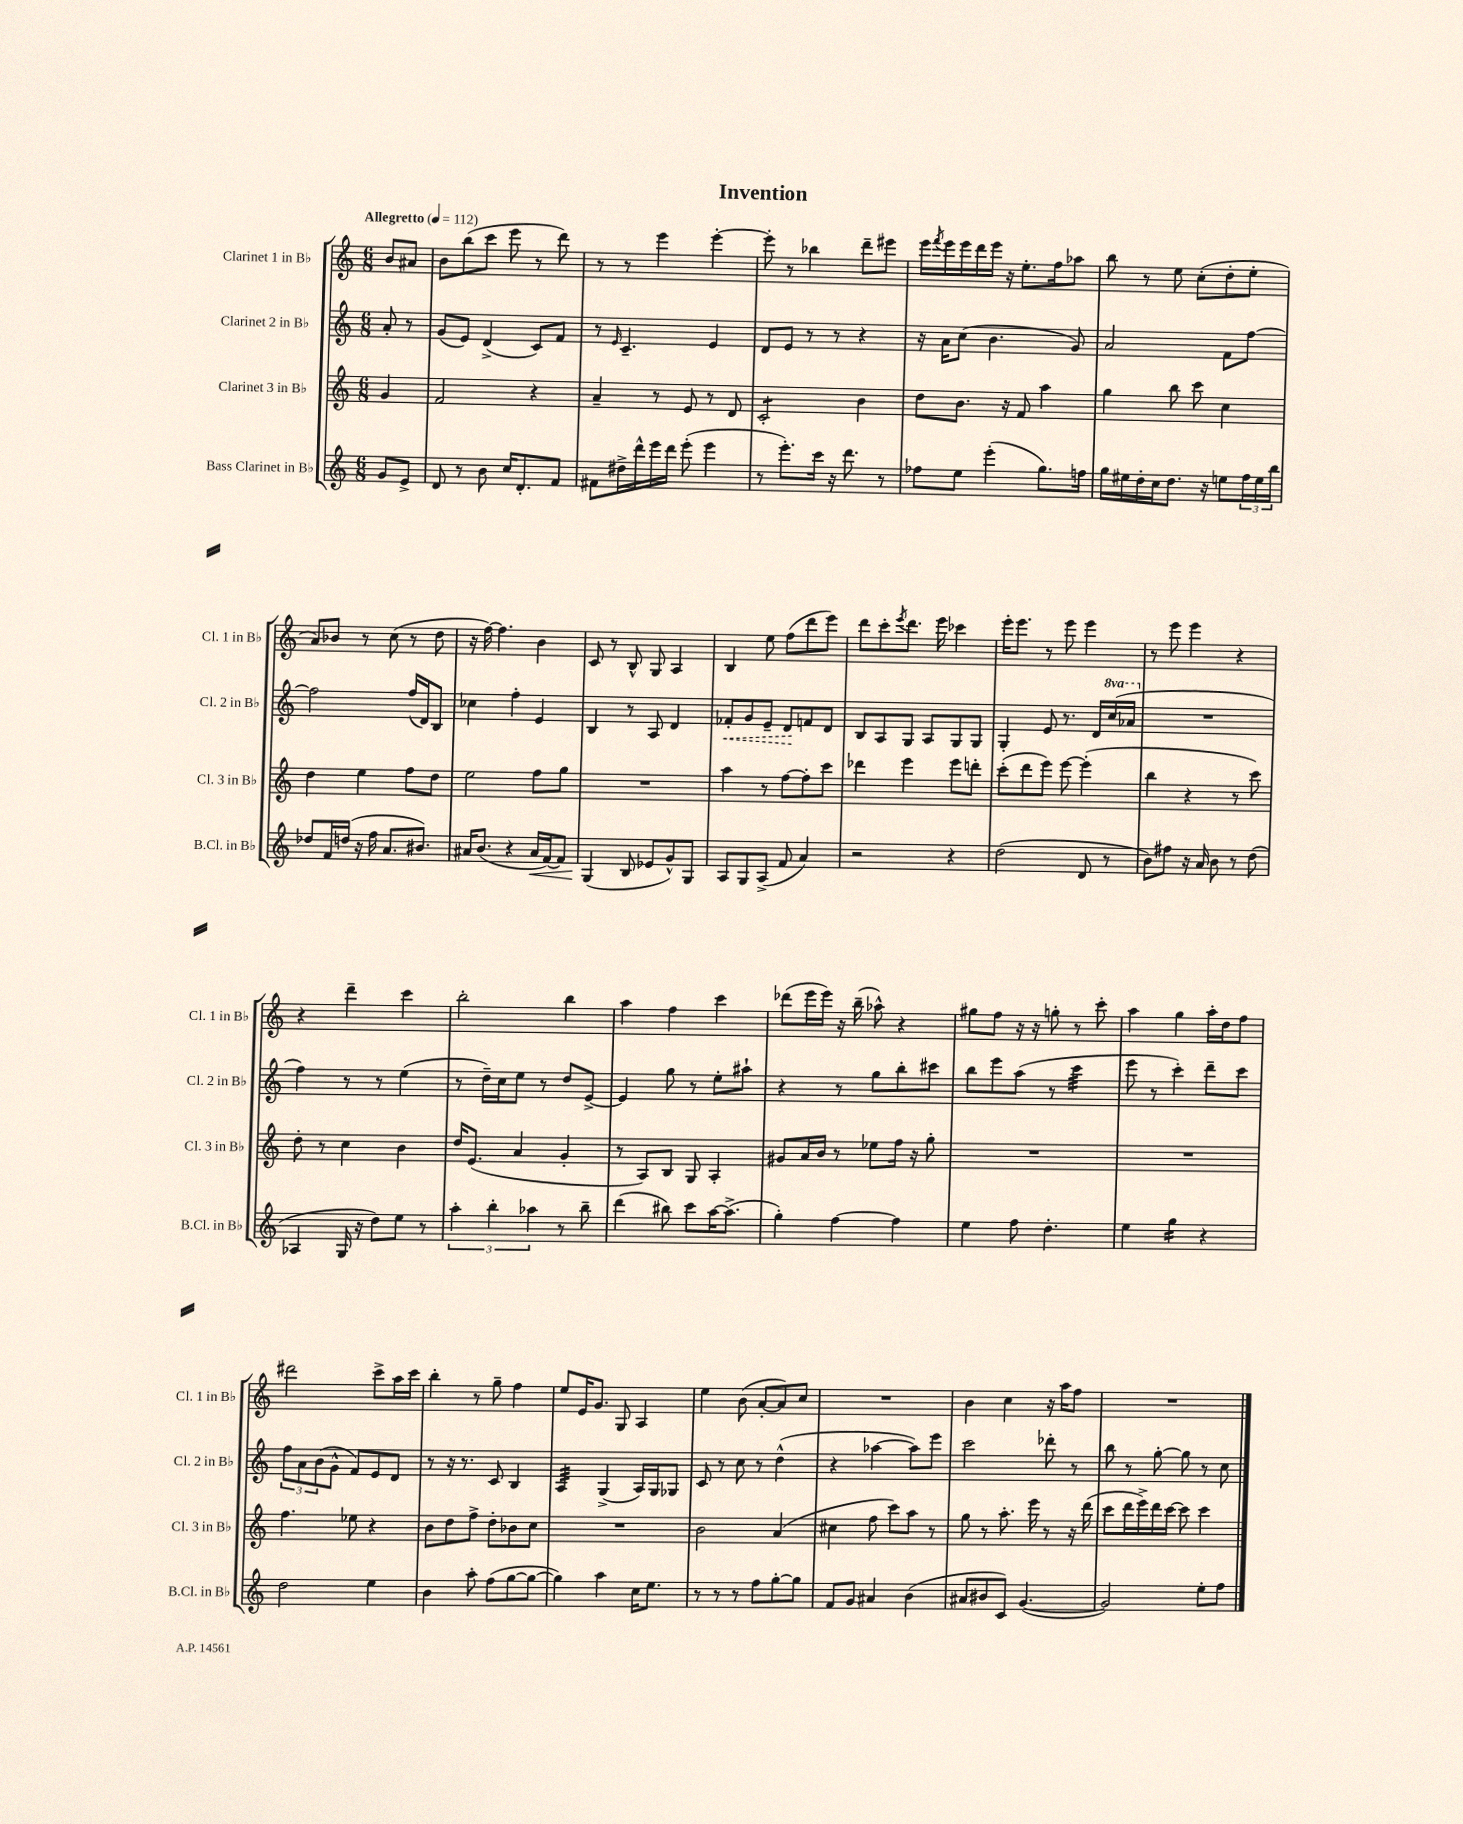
\header { title = "Invention" }
<<
\new StaffGroup <<
\new Staff = "s0" \with { instrumentName = "Clarinet 1 in Bb" shortInstrumentName = "Cl. 1 in Bb" } {
    \clef treble \key c \major \numericTimeSignature \time 6/8 \partial 4 \tempo "Allegretto" 4 = 112
    b'8 ais'8 |
    b'8 b''8( c'''8 e'''8 r8 d'''8) |
    r8 r8 e'''4 e'''4~-. |
    e'''8-. r8 bes''4 d'''8-- eis'''8 |
    e'''16 \acciaccatura { f'''8 } e'''16 e'''16 d'''16 e'''16 r16 e''8.-. f''16 aes''8 |
    b''8 r8 e''8 c''8-.( d''8-. e''8-. |
    a'8) bes'8 r8 c''8( r8 d''8 |
    r16 f''16~) f''4. b'4 |
    c'8 r8 b8-^ g8 a4 |
    b4 e''8 f''8( d'''8 e'''8) |
    d'''8 c'''8-. \acciaccatura { e'''8 } d'''8. e'''16 ces'''4 |
    e'''16-. e'''8. r8 e'''8 e'''4 |
    r8 e'''8 e'''4 r4 |
    r4 d'''4-- c'''4 |
    b''2-. b''4 |
    a''4 f''4 c'''4 |
    des'''8( e'''16 e'''16) r16 b''16--( aes''8-^) r4 |
    gis''8 f''8 r16 r16 g''8-. r8 c'''8-. |
    a''4 g''4 a''16-. d''16 f''8 |
    dis'''2 c'''8-> a''16 c'''16 |
    b''4-. r8 g''8-- f''4 |
    e''8 e'16 g'8. g8 a4 |
    e''4 b'8( a'8~-. a'8) c''8 |
    R2. |
    b'4 c''4 r16 a''16 f''8 |
    R2. \bar "|." |
}
\new Staff = "s1" \with { instrumentName = "Clarinet 2 in Bb" shortInstrumentName = "Cl. 2 in Bb" } {
    \clef treble \key c \major \numericTimeSignature \time 6/8 \set Staff.ottavationMarkups = #ottavation-simple-ordinals \partial 4
    a'8-. r8 |
    g'8( e'8) d'4->( c'8) f'8 |
    r8 \grace { e'16 } c'4.-- e'4 |
    d'8 e'8 r8 r8 r4 |
    r16 a'16 c''8( b'4. g'8) |
    a'2 f'8 f''8~ |
    f''2 f''16( d'16) b8 |
    ces''4 f''4-. e'4 |
    b4 r8 a8 d'4 |
    \once \override Hairpin.style = #'dashed-line fes'8-.\< g'8 e'8-- d'8\! f'8 d'8 |
    b8 a8 g8 a8 g8 g8 |
    g4-. e'8 r8. d'16 \ottava #1 c'''16( aes''16 \ottava #0 |
    R2. |
    f''4) r8 r8 e''4( |
    r8 d''16--) c''16 e''8 r8 d''8 e'8~-> |
    e'4 g''8 r8 e''8-. ais''8-! |
    r4 r8 g''8 b''8-. cis'''8 |
    b''8 e'''8 a''8( r8 c'''4:32 |
    e'''8 r8 c'''4-.) d'''8-- c'''8 |
    \tuplet 3/2 { f''8 a'8 b'8( } g'8-^ f'8) e'8 d'8 |
    r8 r16 r8. c'8 b4 |
    a4:32 g4->( a16) g16 ges8 |
    c'8 r8 c''8 r8 d''4-^( |
    r4 aes''4~ aes''8) e'''8 |
    c'''2 des'''8-. r8 |
    b''8 r8 g''8~-. g''8 r8 c''8 \bar "|." |
}
\new Staff = "s2" \with { instrumentName = "Clarinet 3 in Bb" shortInstrumentName = "Cl. 3 in Bb" } {
    \clef treble \key c \major \numericTimeSignature \time 6/8 \partial 4
    g'4 |
    f'2 r4 |
    a'4-- r8 e'8 r8 d'8 |
    c'2:8-. b'4 |
    d''8 b'8. r16 f'8 a''4 |
    g''4 b''8 c'''8 c''4 |
    d''4 e''4 f''8 d''8 |
    e''2 f''8 g''8 |
    R2. |
    a''4 r8 f''8~ f''8-. c'''8 |
    des'''4 e'''4 e'''8 d'''8-. |
    c'''8-.( d'''8 e'''8) e'''8~ e'''4-.( |
    b''4 r4 r8 c'''8) |
    d''8-. r8 c''4 b'4 |
    d''16 e'8.( a'4 g'4-. |
    r8 a8) b8 g8 a4-. |
    gis'8 a'16 b'16 r8 ees''8 f''16 r16 g''8-. |
    R2. |
    R2. |
    f''4. ees''8 r4 |
    b'8 d''8 f''8-> d''8-. bes'8 c''8 |
    R2. |
    b'2 a'4( |
    cis''4 f''8 c'''8) a''8 r8 |
    g''8 r8 a''8.-. e'''16 r8 r16 d'''16( |
    c'''8 d'''16 e'''16->) d'''16 c'''16~ c'''8 c'''4 \bar "|." |
}
\new Staff = "s3" \with { instrumentName = "Bass Clarinet in Bb" shortInstrumentName = "B.Cl. in Bb" } {
    \clef treble \key c \major \numericTimeSignature \time 6/8 \partial 4
    g'8 e'8-> |
    d'8 r8 b'8 c''16 d'8.-. f'8 |
    fis'8 dis''16-> d'''16-^ e'''16 d'''16 e'''8-.( e'''4 |
    r8 e'''8.-.) c'''16 r16 d'''8. r8 |
    fes''8 e''8 e'''4-.( g''8.) f''16 |
    g''16 eis''16 d''16-. c''16 d''8. r16 e''8 \tuplet 3/2 { f''16 e''16 b''16 } |
    des''8 f'16 d''16( r16 f''16 a'8. bis'8.) |
    ais'16 b'8.( r4 ais'16\< f'16~) f'8 |
    g4\!( b8 ees'8 g'8-^) g8 |
    a8 g8 a8->( f'8 a'4) |
    r2 r4 |
    d''2( d'8 r8 |
    b'8) fis''8 r16 a'16 b'8 r8 d''8( |
    aes4 g16 r16 d''8) e''8 r8 |
    \tuplet 3/2 { a''4-. b''4-. aes''4 } r8 b''8-- |
    d'''4( bis''8) c'''8 a''16~ a''8.->( |
    g''4-.) f''4~ f''4 |
    e''4 f''8 d''4.-. |
    e''4 g''4:16 r4 |
    d''2 e''4 |
    b'4 a''8-. f''8( g''8~ g''8~ |
    g''4) a''4 c''16 e''8. |
    r8 r8 r8 f''8 g''8~-. g''8 |
    f'8 g'8 ais'4 b'4( |
    ais'8 bis'8 c'8) g'4.~( |
    g'2) e''8-. f''8 \bar "|." |
}
>>
>>
\layout { \context { \Score \remove "Bar_number_engraver" } }
